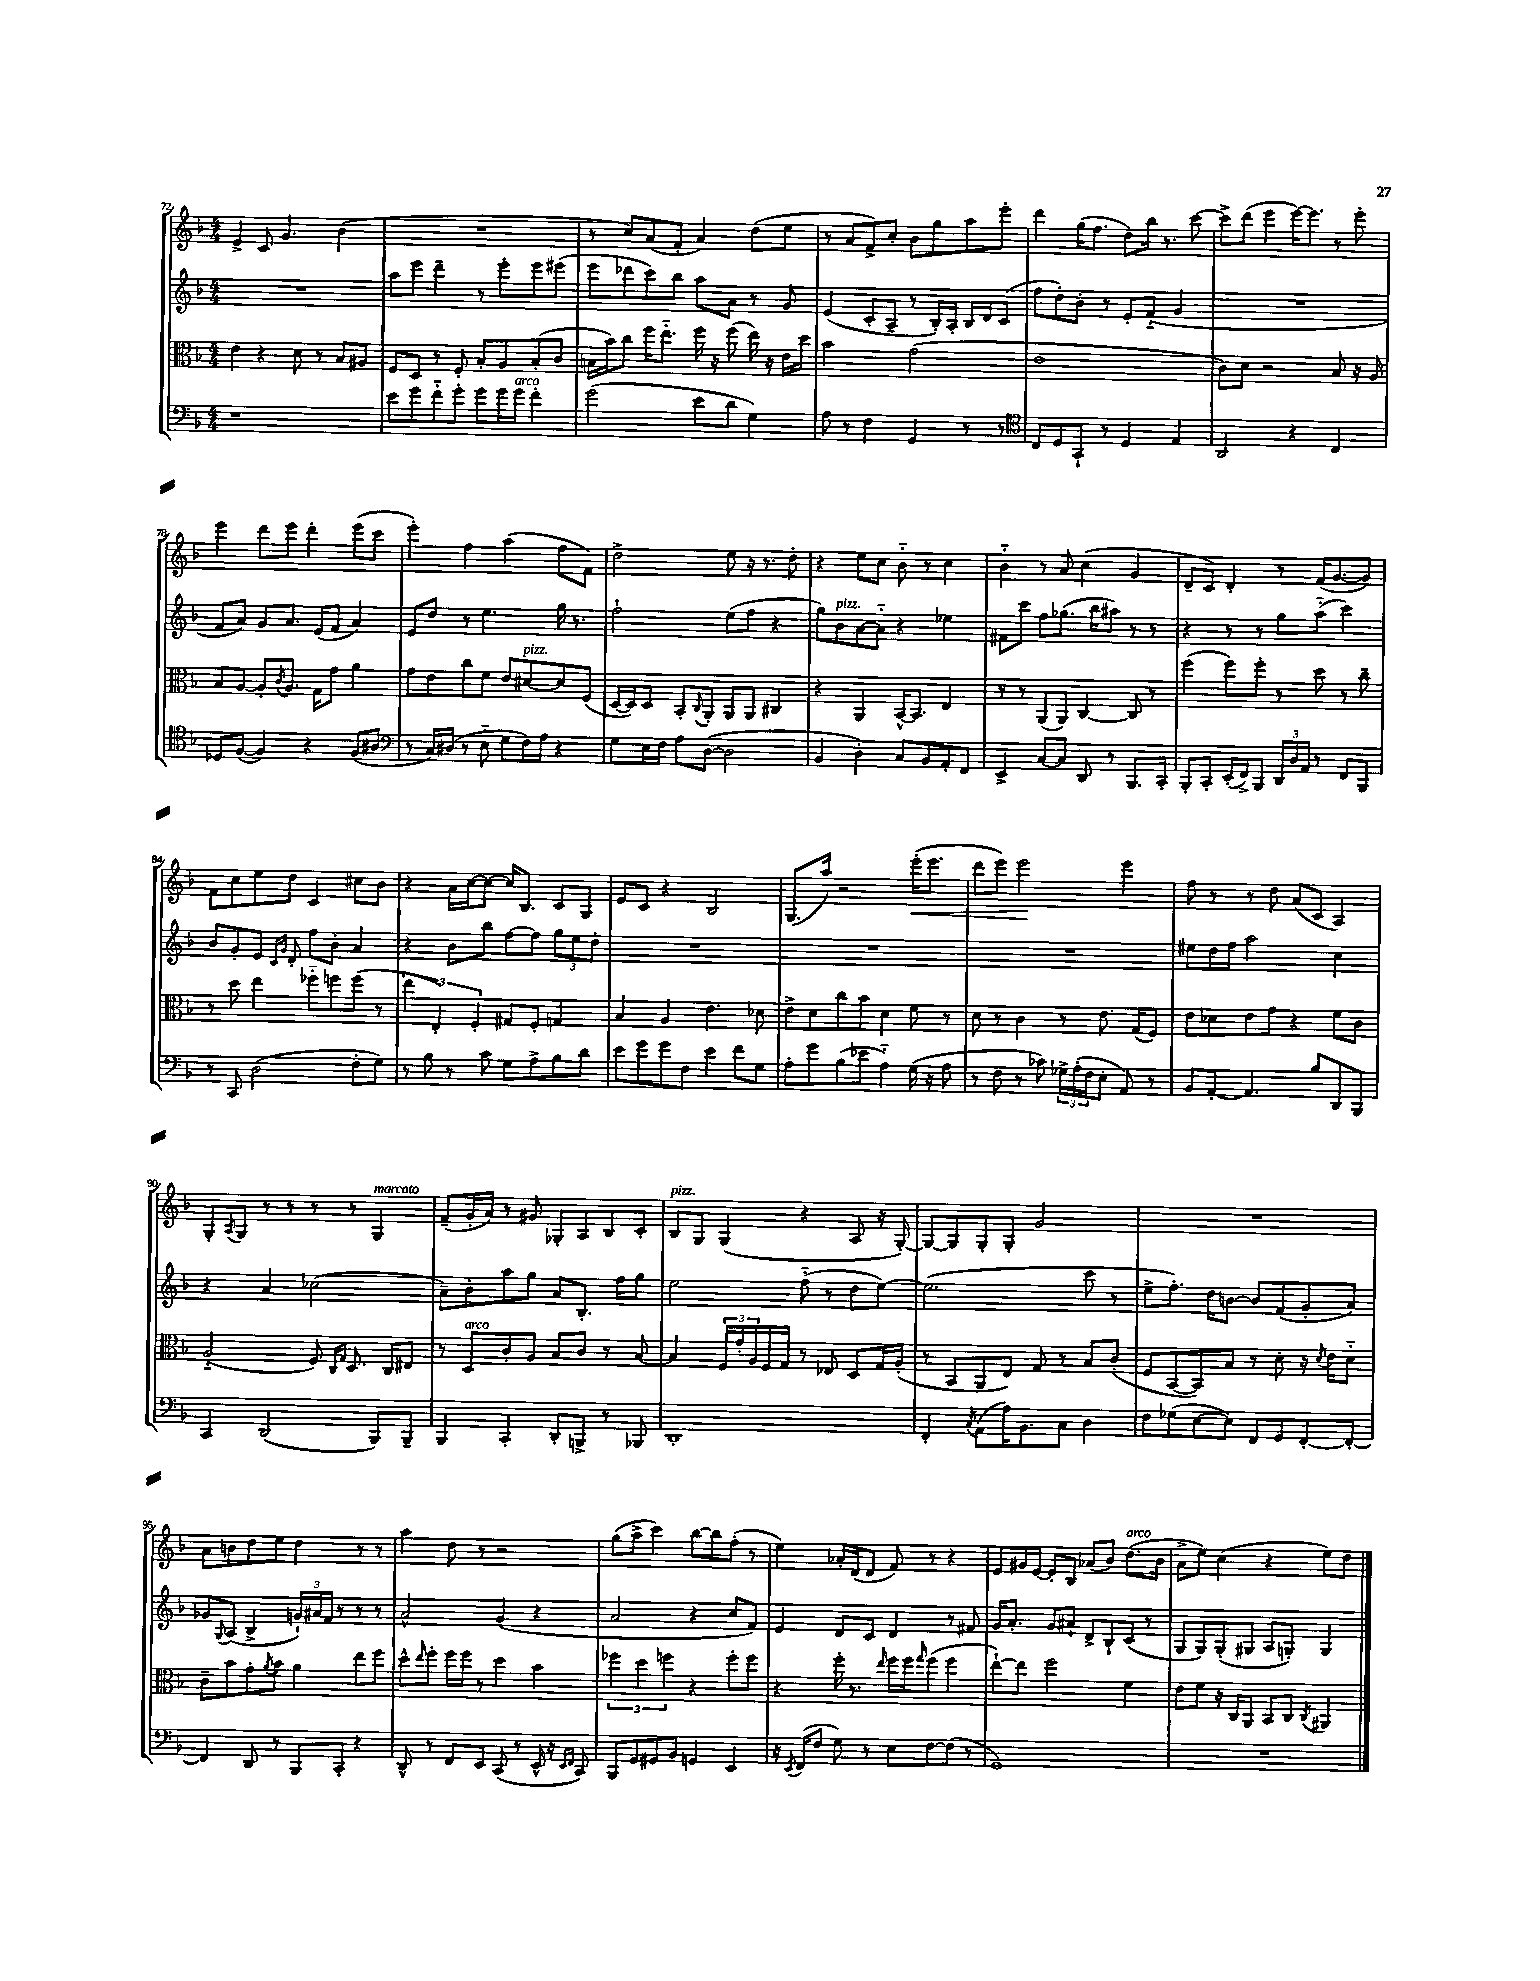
<<
\new StaffGroup <<
\new Staff = "s0" {
    \clef treble \key f \major \numericTimeSignature \time 4/4
    e'4-> c'8 g'4. bes'4( |
    R1 |
    r8 c''8) a'8( f'8-. a'4) d''8( e''8 |
    r8 a'8 f'8->) c''8-. bes'8 g''8 a''8 e'''8-. |
    d'''4 g''16( f''8. d''8) bes''16 r8. c'''8~ |
    c'''8-> d'''8( e'''4 e'''16~) e'''8. r8 e'''8-. |
    e'''4 d'''8 e'''8 d'''4-. e'''8( c'''8 |
    e'''4-.) f''4 a''4( f''8 f'8) |
    d''2-> e''8 r16 r8. d''8-. |
    r4 e''8 c''8 bes'8-_ r8 c''4 |
    bes'4-_ r8 a'8 c''4( g'4 |
    d'8-- c'8) d'4-. r8 f'16( g'8.~ g'8) |
    f'8 c''8 e''8 d''8 c'4 cis''8 bes'8 |
    r4 a'16 c''16~ c''8~ c''16 bes8. c'8 g8 |
    e'8 c'8 r4 bes2 |
    g8.( a''16) r2 e'''16-.\<( e'''8. |
    d'''8 e'''8) e'''2\! e'''4 |
    f''8 r8 r8 d''8 a'8( c'8 a4) |
    g8-. \acciaccatura { a8 } g8 r8 r8 r8 r8 g4^\markup { \italic "marcato" } |
    f'8--( g'16-. a'16) r8 gis'8 ges8-. a8 bes8 c'8-. |
    bes8^\markup { \italic "pizz." } g8 g4( r4 a8 r16 g16~-.) |
    g8~ g8 g8-. g8-. g'2 |
    R1 |
    a'8 b'8 d''8 e''8 d''4 r8 r8 |
    a''4 d''8 r8 r2 |
    g''8( a''8-> c'''4) bes''8~ bes''8 f''8-.( r8 |
    e''4) aes'16-. d'16( d'8 f'8) r8 r4 |
    e'8 gis'16 e'16~ e'8-. bes8 aes'8( bes'8) d''8.^\markup { \italic "arco" }( bes'16 |
    a'8-> e''8) c''4( r4 e''8) d''8 \bar "|." |
}
\new Staff = "s1" {
    \clef treble \key f \major \numericTimeSignature \time 4/4
    R1 |
    a''8 e'''8 d'''4-- r8 e'''8-. e'''8 eis'''8( |
    e'''8 des'''8 c'''8) bes''8 a''8 a'8 r8 g'8 |
    e'4( c'8-. a8-- r8 bes16-.) a16-. bes16 d'16 c'8( |
    f''8 d''8-.) bes'8-. r8 e'8-. f'8-_( g'4 |
    R1 |
    f'8 a'8) g'8 a'8. e'16( f'8 a'4) |
    e'8 d''8 r8 e''4. g''16 r8. |
    f''2-! e''8( f''8 r4 |
    g''8) bes'8^\markup { \italic "pizz." } a'8~ a'8-_ r4 ees''4 |
    fis'8 c'''8 f''8 ges''8.( bes''16 ais''8) r8 r8 |
    r4 r8 r8 g''8 a''8-_( c'''4) |
    bes'8 g'8-. e'8 \grace { c'16 g'16 } d'8-. f''8 bes'8-. a'4 |
    r4 bes'8 bes''8 f''8~ f''8 \tuplet 3/2 { g''8 e''8 d''8-. } |
    R1 |
    R1 |
    R1 |
    eis''8 d''16 f''16 a''2 c''4 |
    r4 a'4 ces''2( |
    a'8--) bes'8-. a''8 g''8 a'8 bes8.-. f''16 g''8 |
    e''2 f''8-_( r8 d''8 e''8~) |
    e''2.( c'''8 r8 |
    e''8-> f''8.-.) d''16 b'8~ b'8 f'8( g'8-. a'8) |
    ges'8 \appoggiatura { g8 } a8( bes4-> \tuplet 3/2 { g'16-!) ais'16 f'16 } r8 r8 r8 |
    a'2-^ g'4( r4 |
    a'2 r4 c''8 f'8) |
    e'4 d'8 c'8 d'4 r8 fis'8 |
    g'16 a'8.-. g'8 ais'8-! d'8-> bes8-! c'8( r8 |
    g8 g8) g8-.( gis8 a8 g8-.) g4 \bar "|." |
}
\new Staff = "s2" {
    \clef alto \key f \major \numericTimeSignature \time 4/4
    e'4 r4 d'8 r8 bes8 ais8 |
    f8 d8 r8 f8-. bes8-. a8 bes8-.( c'8 |
    b16 bes'16) c''8 f''16 e''8.-_ f''16 r16 f''8( e''16) r16 e'16 d''16 |
    bes'2 g'2( |
    e'1 |
    c'8) d'8 r2 bes8 r16 a16 |
    bes8 a8~ a8-. \acciaccatura { c'8 } a8. g16 g'8 a'4 |
    g'8 e'8 c''8 f'8 e'8 dis'8~^\markup { \italic "pizz." } dis'8 f8( |
    d16~ d16) d8 bes,8-. \appoggiatura { c8 } a,8-. a,8 a,8 cis4 |
    r4 a,4 bes,16~-^ bes,8. e4 |
    r8 r8 a,8( a,8) c4~ c8 r8 |
    f''4( f''8) f''8-. r8 d''8 r8 c''8-- |
    r8 d''8 e''4 fes''8-_ f''8 f''8( r8 |
    \tuplet 3/2 { e''4 e4-.) f4-. } gis8 f8-. g4 |
    bes4 a4 e'4. des'8 |
    e'8-> d'8 c''8 bes'8 d'4 f'8 r8 |
    d'8 r8 c'4 r8 e'8. g16( f8) |
    e'8 des'8 e'8 g'8 r4 f'8 c'8 |
    a2-_( f8) \grace { c16 g16 } d8. c16 eis8 |
    r8 d8^\markup { \italic "arco" } c'8-. a8 bes8 c'8 r8 bes8~ |
    bes4 \tuplet 3/2 { f16 g'16-. a16 } f16 g16 r8 ees8 d8 g16 a16-.( |
    r8 bes,8 a,8 e8) g8 r8 bes8 c'8-.( |
    f8 bes,8~ bes,8) bes8 r8 d'8-. r16 \acciaccatura { d'8 } e'16 d'8-_ |
    c'8-- bes'8 g'8-. \acciaccatura { a'8 } bes'8 a'4 e''8 f''8 |
    d''8-^ \grace { e''16 } f''8-. f''16 f''16 r8 d''4 bes'4 |
    \tuplet 3/2 { fes''4 d''4 f''4 } r4 f''8-. f''8 |
    r4 f''16-. r8. \grace { e''16 } f''16 f''16 \grace { g''16 } f''8( f''4 |
    e''8~-!) e''8 f''2 f'4 |
    e'8 f'8 r16 c16 a,8 bes,8 c8 \acciaccatura { c8 } ais,4 \bar "|." |
}
\new Staff = "s3" {
    \clef bass \key f \major \numericTimeSignature \time 4/4
    r1 |
    e'8 g'8 f'8-_ g'8-. g'8 g'16 g'16^\markup { \italic "arco" } f'4-. |
    g'2( e'8 d'8 g4) |
    a8 r8 f4 g,4 r8 r8 |
    \clef tenor c8 d8 g,8-! r8 d4 e4 |
    a,2 r4 c4 |
    des8 f8~( f4) r4 f8( ais8 |
    \clef bass r8 c16) dis16( r8 e8-_ g8 f16) a16 r4 |
    g8 e16 f16 a8 d8~( d2 |
    bes,4 d4-.) c8 bes,8 a,8-. f,8 |
    e,4-> c8~ c8 d,8 r8 bes,,8. c,16-. |
    bes,,8-. c,8-. e,16-.( f,16->) bes,,8 \tuplet 3/2 { d,16 d16 a,16 } r8 f,8 bes,,8 |
    r8 c,8 d2( f8-. g8) |
    r8 bes8 r8 c'8 g8 a8-> bes8 d'8 |
    e'8 g'8 g'8 f8 e'4 f'8 g8 |
    a8-. g'8 bes8( ees'8 a4-_) g16( r16 a8 |
    r8 f8 r8 ces'8) \tuplet 3/2 { ges16-> a16-.( f16 } e8-. a,8) r8 |
    bes,8 a,8~-. a,4. bes8 d,8 bes,,8 |
    c,4 d,2( bes,,8) bes,,8-- |
    bes,,4 c,4-. d,8-. b,,8-> r8 bes,,8 |
    d,1-. |
    f,4-. \acciaccatura { c8 } a,8( a16) bes,8. c8 d4 |
    f8 ges8( e8~ e8) f,8 g,8 f,8~-. f,8~-. |
    f,4 d,8 r8 bes,,8 c,8-. r4 |
    d,8-^ r8 f,8 e,8 c,8( r8 e,16-^ r16 \grace { e,16 f,16 } c,8) |
    bes,,8 g,8 gis,8 bes,8 g,4 e,4 |
    r16 \acciaccatura { e,8 } f,16( f8 g8) r8 e8 f8~ f8( r8 |
    g,1) |
    R1 \bar "|." |
}
>>
>>
\layout { \context { \Score currentBarNumber = #72 } }
